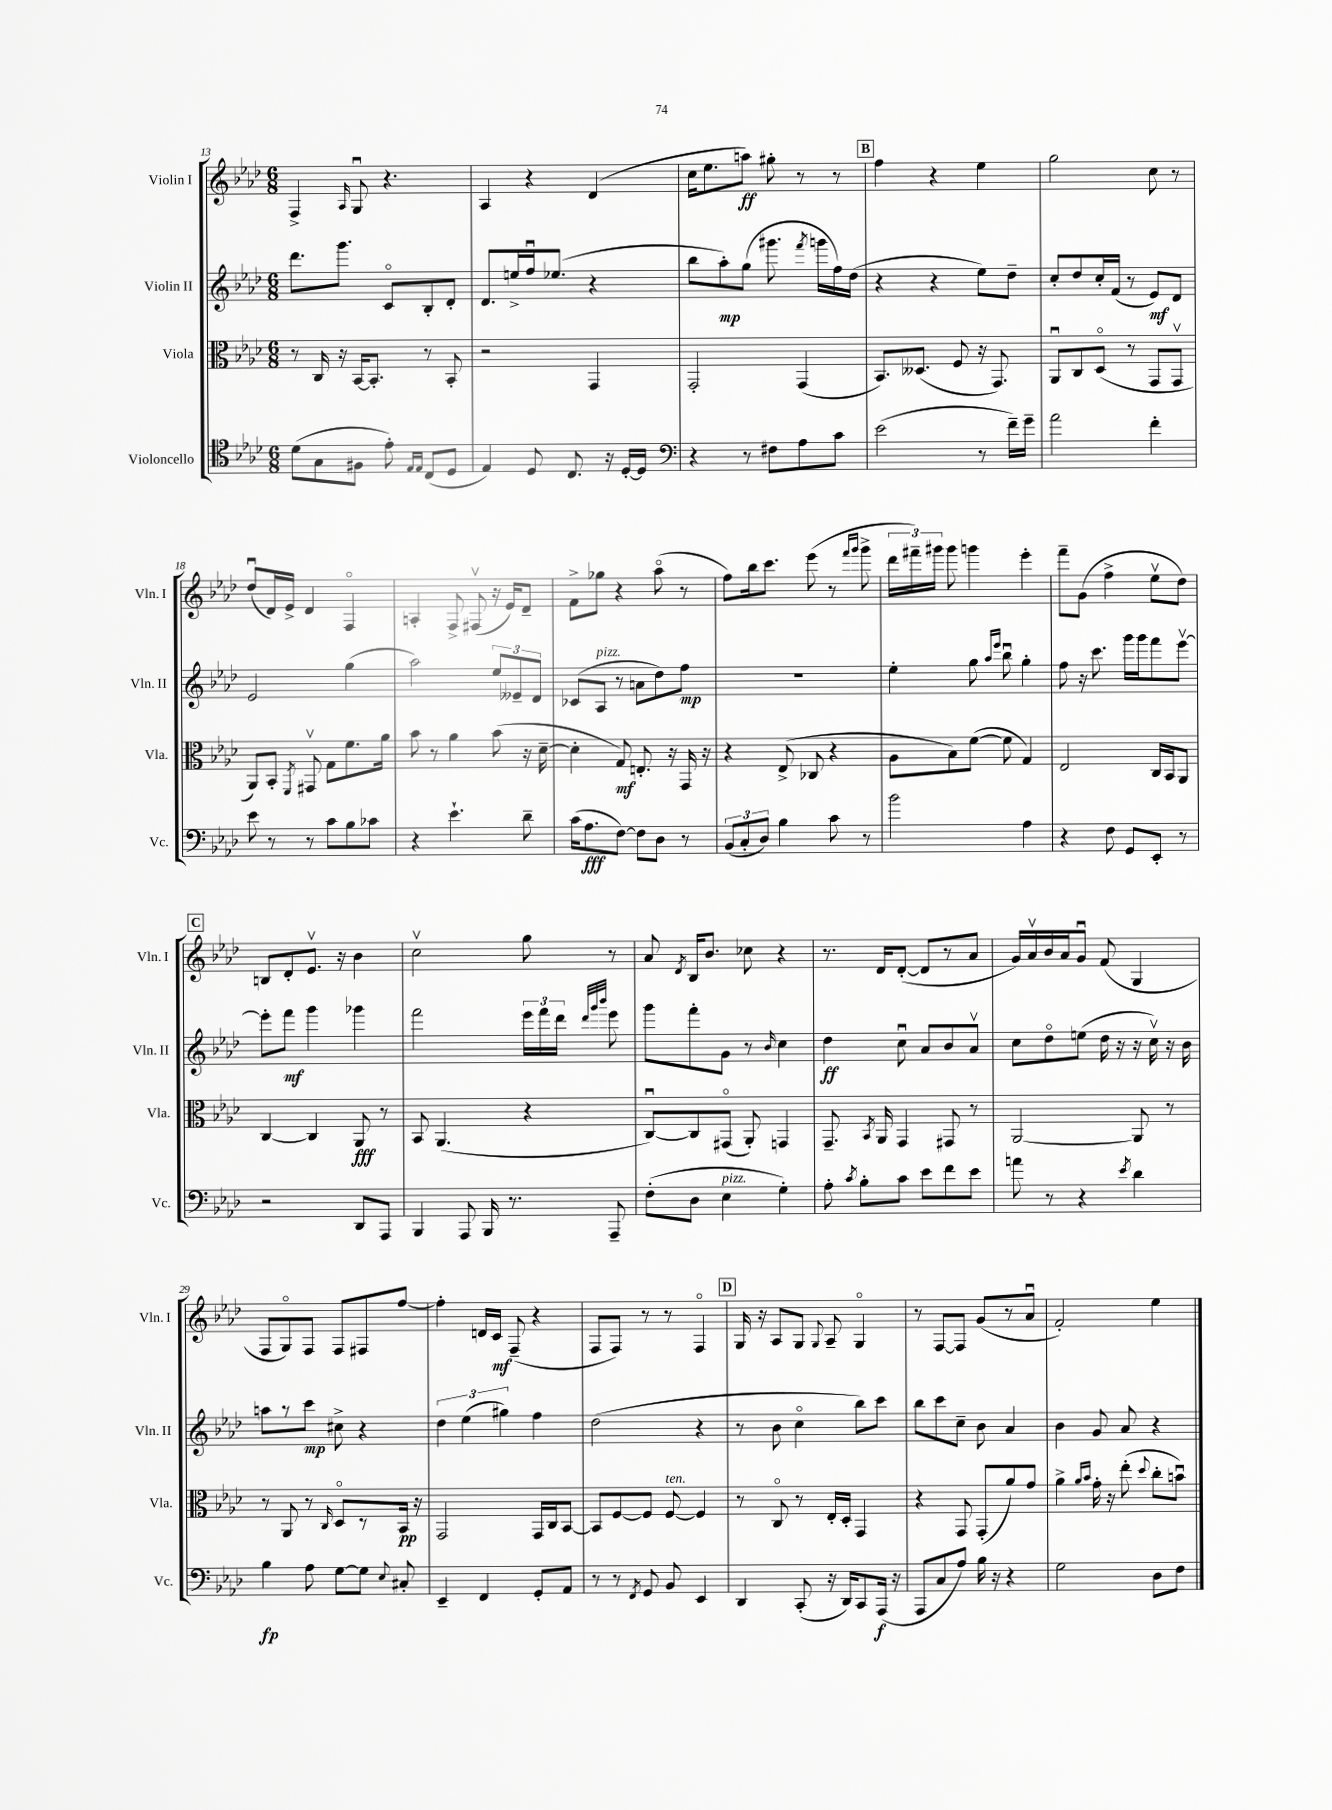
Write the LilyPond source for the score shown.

<<
\new StaffGroup <<
\new Staff = "s0" \with { instrumentName = "Violin I" shortInstrumentName = "Vln. I" } {
    \clef treble \key aes \major \numericTimeSignature \time 6/8
    \autoBeamOff f4-> \grace { aes16 } g8\downbow r4. |
    aes4 r4 des'4( |
    c''16[ ees''8. a''8]\ff) gis''8-. r8 r8 |
    \mark \markup { \box "B" } f''4 r4 ees''4 |
    g''2 c''8 r8 |
    des''8[\downbow( des'16) ees'16]-> des'4 f4\flageolet |
    a4-. f8-> fis8\upbow( r16 ees'16[) des'8]-- |
    f'8[-> ges''8] r4 aes''8\flageolet( r8 |
    f''8[) bes''16 c'''8.] ees'''8( r8 \grace { f'''16[ g'''16] } g'''8-> |
    \tuplet 3/2 { des'''16[ fis'''16--) gis'''16] } gis'''8 g'''4 ees'''4-. |
    f'''8[-- g'8]( f''4-> ees''8[\upbow des''8]) |
    \mark \markup { \box "C" } b8[ des'8-. ees'8.]\upbow r16 bes'4 |
    c''2\upbow g''8 r8 |
    aes'8 \acciaccatura { des'8 } bes16[ bes'8.] ces''8 r4 |
    r8. des'16[ des'8]~-.( des'8[ r8 aes'8] |
    g'16[) aes'16\upbow bes'16 aes'16 g'8]\downbow f'8( g4 |
    f8[ g8\flageolet) f8] f8[ fis8 f''8]~ |
    f''4-. d'16[ c'16]\mf f8--( r4 |
    f8[ f8]) r8 r8 f4\flageolet |
    \mark \markup { \box "D" } g16 r16 aes8[ g8] \appoggiatura { g8 } aes8-- g4\flageolet |
    r8 f8[~ f8] g'8[( r8 aes'8]\downbow |
    f'2-.) ees''4 \bar "|." |
}
\new Staff = "s1" \with { instrumentName = "Violin II" shortInstrumentName = "Vln. II" } {
    \clef treble \key aes \major \numericTimeSignature \time 6/8
    \autoBeamOff des'''8.[ g'''8.] c'8[\flageolet bes8-. des'8]-. |
    des'8.[ e''16-> f''16\downbow ees''8.]( r4 |
    bes''8[ aes''8-.\mp) g''8]( gis'''8. \acciaccatura { f'''8 } g'''16[ f''16) des''16]( |
    \mark \markup { \box "B" } r4 r4 ees''8[) des''8]-- |
    c''8[-. des''8 c''16-. f'16]( r8 ees'8[\mf) des'8] |
    ees'2 g''4( |
    aes''2) \tuplet 3/2 { ees''8[ eeses'8-- des'8] } |
    ces'8[( aes8]^\markup { \italic "pizz." } r8 a'8[ des''8) f''8]\mp |
    R2. |
    ees''4-. g''8 \grace { aes''16[ ees'''16] } bes''8\downbow g''4-. |
    f''8 r16 c'''8. g'''16[ g'''16 f'''8 ees'''8]~\upbow |
    \mark \markup { \box "C" } ees'''8[-. f'''8]\mf g'''4 ges'''4 |
    f'''2 \tuplet 3/2 { ees'''16[ f'''16 des'''16] } \grace { des'''32[ g'''32 bes'''32] } ees'''8 |
    g'''8[ f'''8-. g'8] r8 \grace { bes'16 } c''4 |
    des''4\ff c''8\downbow aes'8[ bes'8 aes'8]\upbow |
    c''8[ des''8\flageolet e''8]( des''16 r16 r16 c''16\upbow) r16 bes'16 |
    a''8[ r8 c'''8]\mp cis''8-> r4 |
    \tuplet 3/2 { des''4 ees''4( gis''4) } f''4 |
    des''2( r4 |
    \mark \markup { \box "D" } r8 bes'8 c''4\flageolet bes''8[) c'''8] |
    bes''8[ c'''8 c''8]-- bes'8 aes'4 |
    bes'4 g'8 aes'8 r4 \bar "|." |
}
\new Staff = "s2" \with { instrumentName = "Viola" shortInstrumentName = "Vla." } {
    \clef alto \key aes \major \numericTimeSignature \time 6/8
    \autoBeamOff r8 c16 r16 bes,16[~ bes,8.]-. r8 bes,8-. |
    r2 g,4 |
    g,2-. g,4( |
    \mark \markup { \box "B" } bes,8.[) deses8.]( f8 r16 g,8.) |
    aes,8[\downbow c8 des8]\flageolet( r8 g,8[ g,8]\upbow |
    aes,8[) bes,8]-. \acciaccatura { f,8 } gis,8\upbow g8[ f'8. aes'16] |
    bes'8 r8 aes'4 bes'8( r16 des'16~-- |
    des'4-. g8\mf) e8.-. r16 g,16 r16 |
    r4 ees8->( ces8 r4 |
    aes8[ bes8) f'8]~( f'8 g4) |
    ees2 c16[ bes,16 aes,8] |
    \mark \markup { \box "C" } c4~ c4 aes,8\fff r8 |
    bes,8 aes,4.( r4 |
    c8[~\downbow) c8 gis,8]\flageolet( aes,8-.) g,4 |
    g,8.-- \acciaccatura { bes,8 } aes,16 g,4 gis,8 r8 |
    aes,2~ aes,8 r8 |
    r8 aes,8 r8 \grace { c16 } des8[\flageolet r8 bes,16]\pp r16 |
    g,2 g,16[ c16 bes,8]~ |
    bes,8[ f8~ f8] f8~^\markup { \italic "ten." } f4 |
    \mark \markup { \box "D" } r8 c8\flageolet r8 ees16[-. des16]-. g,4 |
    r4 g,8 g,8[-.( aes'8) g'8] |
    aes'4-> \grace { aes'16[ bes'16] } g'16-. r16 ees''8-.( \appoggiatura { des''8 } c''8[-. b'8]\downbow) \bar "|." |
}
\new Staff = "s3" \with { instrumentName = "Violoncello" shortInstrumentName = "Vc." } {
    \clef tenor \key aes \major \numericTimeSignature \time 6/8
    \autoBeamOff des'8[( g8 fis8] ees'8-.) \grace { ees16[ ees16] } c8[( des8] |
    ees4) des8 c8. r16 des16[~-. des16] |
    \clef bass r4 r8 fis8[ aes8 c'8] |
    \mark \markup { \box "B" } ees'2( r8 f'16[--) g'16]-- |
    aes'2 f'4-. |
    ees'8 r8 r8 c'8[ bes8 ces'8] |
    r4 ees'4.-! des'8-- |
    c'16[( aes8.\fff f8]~) f8[ des8] r8 |
    \tuplet 3/2 { bes,8[( c8-. des8]) } bes4 c'8 r8 |
    bes'2 aes4 |
    r4 f8 g,8[ ees,8]-. r8 |
    \mark \markup { \box "C" } r2 des,8[ aes,,8] |
    bes,,4 aes,,8 bes,,16 r8. aes,,8-- |
    f8[-.( des8] ees4^\markup { \italic "pizz." } g4-.) |
    aes8-. \acciaccatura { c'8 } bes8[-. c'8] ees'8[ f'8 ees'8] |
    a'8 r8 r4 \acciaccatura { ees'8 } des'4 |
    bes4\fp aes8 g8[~ g8] \appoggiatura { ees8 } cis8-. |
    ees,4-- f,4 g,8[-. aes,8] |
    r8 r8 \acciaccatura { f,8 } g,8 bes,8 ees,4 |
    \mark \markup { \box "D" } des,4 c,8-.( r16 des,16[) c,8 aes,,16]\f( r16 |
    aes,,8[ c8 aes8]) bes16 r16 r4 |
    g2 des8[ f8] \bar "|." |
}
>>
>>
\layout { \context { \Score currentBarNumber = #13 } }
